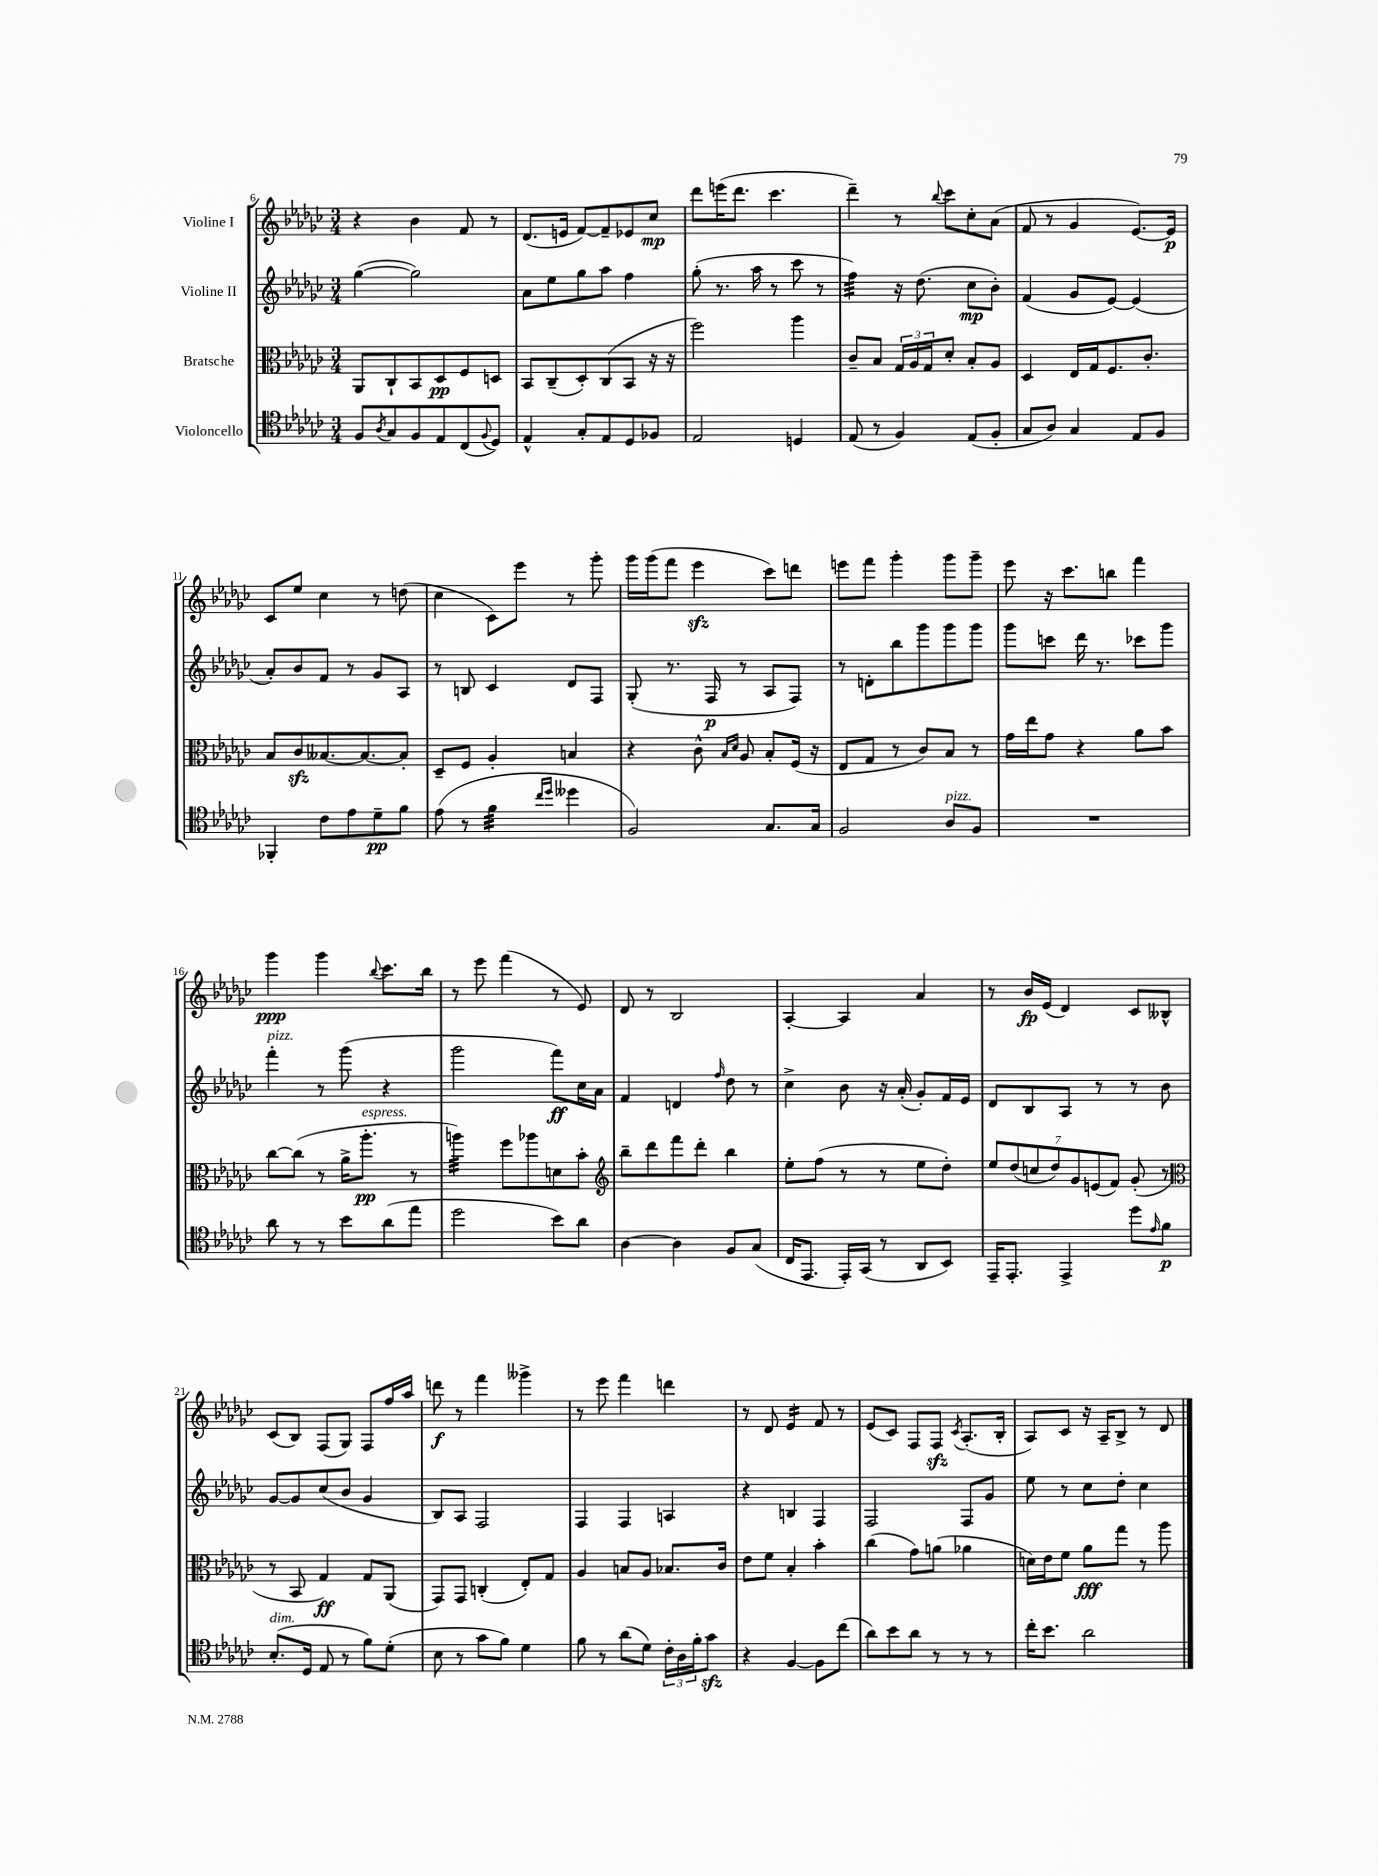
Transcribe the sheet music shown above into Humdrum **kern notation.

**kern	**kern	**kern	**kern
*staff4	*staff3	*staff2	*staff1
*clefC4	*clefC3	*clefG2	*clefG2
*k[b-e-a-d-g-c-]	*k[b-e-a-d-g-c-]	*k[b-e-a-d-g-c-]	*k[b-e-a-d-g-c-]
*M3/4	*M3/4	*M3/4	*M3/4
8F	8AA-	([4gg-	4r
8qA-	.	.	.
8G-	8C-`	.	.
8F	8BB-	2gg-])	4b-
8E-	8D-	.	.
(8C-	8F	.	8f
8qqF	.	.	.
8D-)	8D	.	8r
=	=	=	=
4E-^^	8BB-	8a-	(8.d-
.	(8C-~	8ee-	.
.	.	.	16e
8G-'	8D-')	8gg-	[8f)
8E-	(8C-	8aa-	8f~]
8D-	8BB-	4ff	8e-
8F-	16r	.	8cc-
.	16r	.	.
=	=	=	=
2E-	2ff)	(8gg-'	8ddd-
.	.	8.r	(16eee
.	.	.	8.ddd-
.	.	16aa-	.
.	.	8r	4.ccc-
4D	4aa-	8ccc-	.
.	.	8r	.
=	=	=	=
(8E-	8c-~	4ff)	4ddd-~)
8r	8B-	.	.
4F)	24G-	16r	8r
.	24A-	.	.
.	.	(8.dd-	.
.	24G-	.	.
.	.	.	8qqbb-
.	8d-'	.	8ccc-
(8E-	8B-'	8cc-	8cc-'
8F'	8A-	8b-')	(8a-
=	=	=	=
8G-	4D-	(4f	8f
8A-)	.	.	8r
4G-	16E-	8g-	4g-
.	16G-	.	.
.	8.F	[8e-)	.
8E-	.	(4e-]	[8.e-)
.	8.c-'	.	.
8F	.	.	.
.	.	.	16e-]
=	=	=	=
4FF-'	8B-	8a-')	8c-
.	8c-	8b-	8ee-
8c-	[8.B--	8f	4cc-
8e-	.	8r	.
.	8.B--_	.	.
8d-~	.	8g-	8r
8f	8B--']	8A-	(8dd
=	=	=	=
(8e-	8D-~	8r	4cc-
8r	8F	8B	.
4f	4A-'	4c-	8c-)
.	.	.	8eee-
16qqcc-	.	.	.
16qqdd-	.	.	.
4dd--	4B	8d-	8r
.	.	8F	8ggg-'
=	=	=	=
2F)	4r	(8G-'	16ggg-
.	.	.	(16ggg-
.	.	8.r	8fff
.	8c-^^	.	4eee-
.	.	16F	.
.	16qqB-	.	.
.	16qqd-	.	.
.	8A-	8r	.
8.G-	8B-'	8A-	8ccc-)
.	(16F	8F)	8ddd
16G-	16r	.	.
=	=	=	=
2F	8E-	8r	8eee
.	8G-	8d'	8fff
.	8r	8bb-	4ggg-'
.	8c-)	8ggg-	.
8A-	8B-	8ggg-	8ggg-
8F	8r	8ggg-	8ggg-~
=	=	=	=
2.r	16g-	8ggg-	8eee-
.	16ee-	.	.
.	8g-	8ccc	16r
.	.	.	8.ccc-
.	4r	16ddd-	.
.	.	8.r	.
.	.	.	8bb
.	8a-	8ccc-	4fff
.	8b-	8ggg-	.
=	=	=	=
8a-	[8cc-	4fff'	4ggg-
8r	(8cc-]	.	.
8r	8r	8r	4ggg-
8b-	16a-^	(8ggg-	.
.	8.aa-'	.	.
.	.	.	8qqbb-
(8a-	.	4r	8.ccc-
8ee-	8r	.	.
.	.	.	16bb-
=	=	=	=
2dd-	4aa)	2ggg-	8r
.	.	.	8eee-
.	8ff	.	(4fff
.	8aa-	.	.
8b-)	8d	8fff)	8r
8a-	8b-'	16cc-	8e-)
.	.	16a-	.
=	=	=	=
*	*clefG2	*	*
[4A-	8bb-~	4f	8d-
.	8ddd-	.	8r
4A-]	8fff	4d	2B-
.	8ddd-'	.	.
.	.	16qqff	.
8F	4bb-	8dd-	.
(8G-	.	8r	.
=	=	=	=
16C-	8ee-'	4cc-^	[4A-'
8.EE-	.	.	.
.	(8ff	.	.
16EE-')	8r	8b-	4A-]
(16GG-	.	.	.
8r	8r	16r	.
.	.	(16a-'	.
8AA-	8ee-	8g-')	4a-
8BB-)	8dd-')	16f	.
.	.	16e-	.
=	=	=	=
16EE-~	14ee-	8d-	8r
8.EE-'	.	.	.
.	(14dd-	.	.
.	.	8B-	16b-
.	14cc	.	.
.	.	.	(16e-
.	14dd-)	.	.
4EE-^	.	8A-	4d-)
.	14g-	.	.
.	(14e	.	.
.	.	8r	.
.	14f)	.	.
8dd-	(8g-'	8r	8c-
16qqe-	.	.	.
8f	8r	8b-	8B--^^
=	=	=	=
*	*clefC3	*	*
(8.B-'	8r	[8g-	(8c-
.	8BB-	8g-]	8B-)
16D-	.	.	.
8E-	4G-)	(8cc-	(8F
8r	.	8b-	8G-)
8f)	8G-	4g-	8F
(8d-'	(8AA-	.	16ff
.	.	.	16aa-
=	=	=	=
8B-	8GG-)	8B-)	8ddd
8r	8GG-	8A-	8r
8g-	(4C'	2F	4fff
8f)	.	.	.
4d-	8E-')	.	4ggg--^
.	8G-	.	.
=	=	=	=
8f	4A-	4F	8r
8r	.	.	8eee-
(8a-	8B	4F	4fff
8d-)	8A-	.	.
24c-'	8.B-	4A	4ddd
24A-	.	.	.
24f'	.	.	.
8g-	.	.	.
.	16c-	.	.
=	=	=	=
4r	8e-	4r	8r
.	8f	.	8d-
[4F	4B-'	4B	4e-
8F]	4b-'	4F	8f
(8cc-	.	.	8r
=	=	=	=
8a-)	(4cc-	2F	(8e-
8b-	.	.	8c-)
8a-	8g-)	.	8F
8r	(8a	.	8F
.	.	.	8qc-
8r	4a-	8F	(8.A-'
8r	.	8g-	.
.	.	.	16B-'
=	=	=	=
16cc-'	16d)	8ee-	8A-)
8.b-	16e-	.	.
.	8f	8r	8c-
2a-	8a-	8cc-	16r
.	.	.	16A-~
.	8gg-	8dd-'	8B-^
.	8r	4cc-	8r
.	8aa-	.	8d-
==	==	==	==
*-	*-	*-	*-
